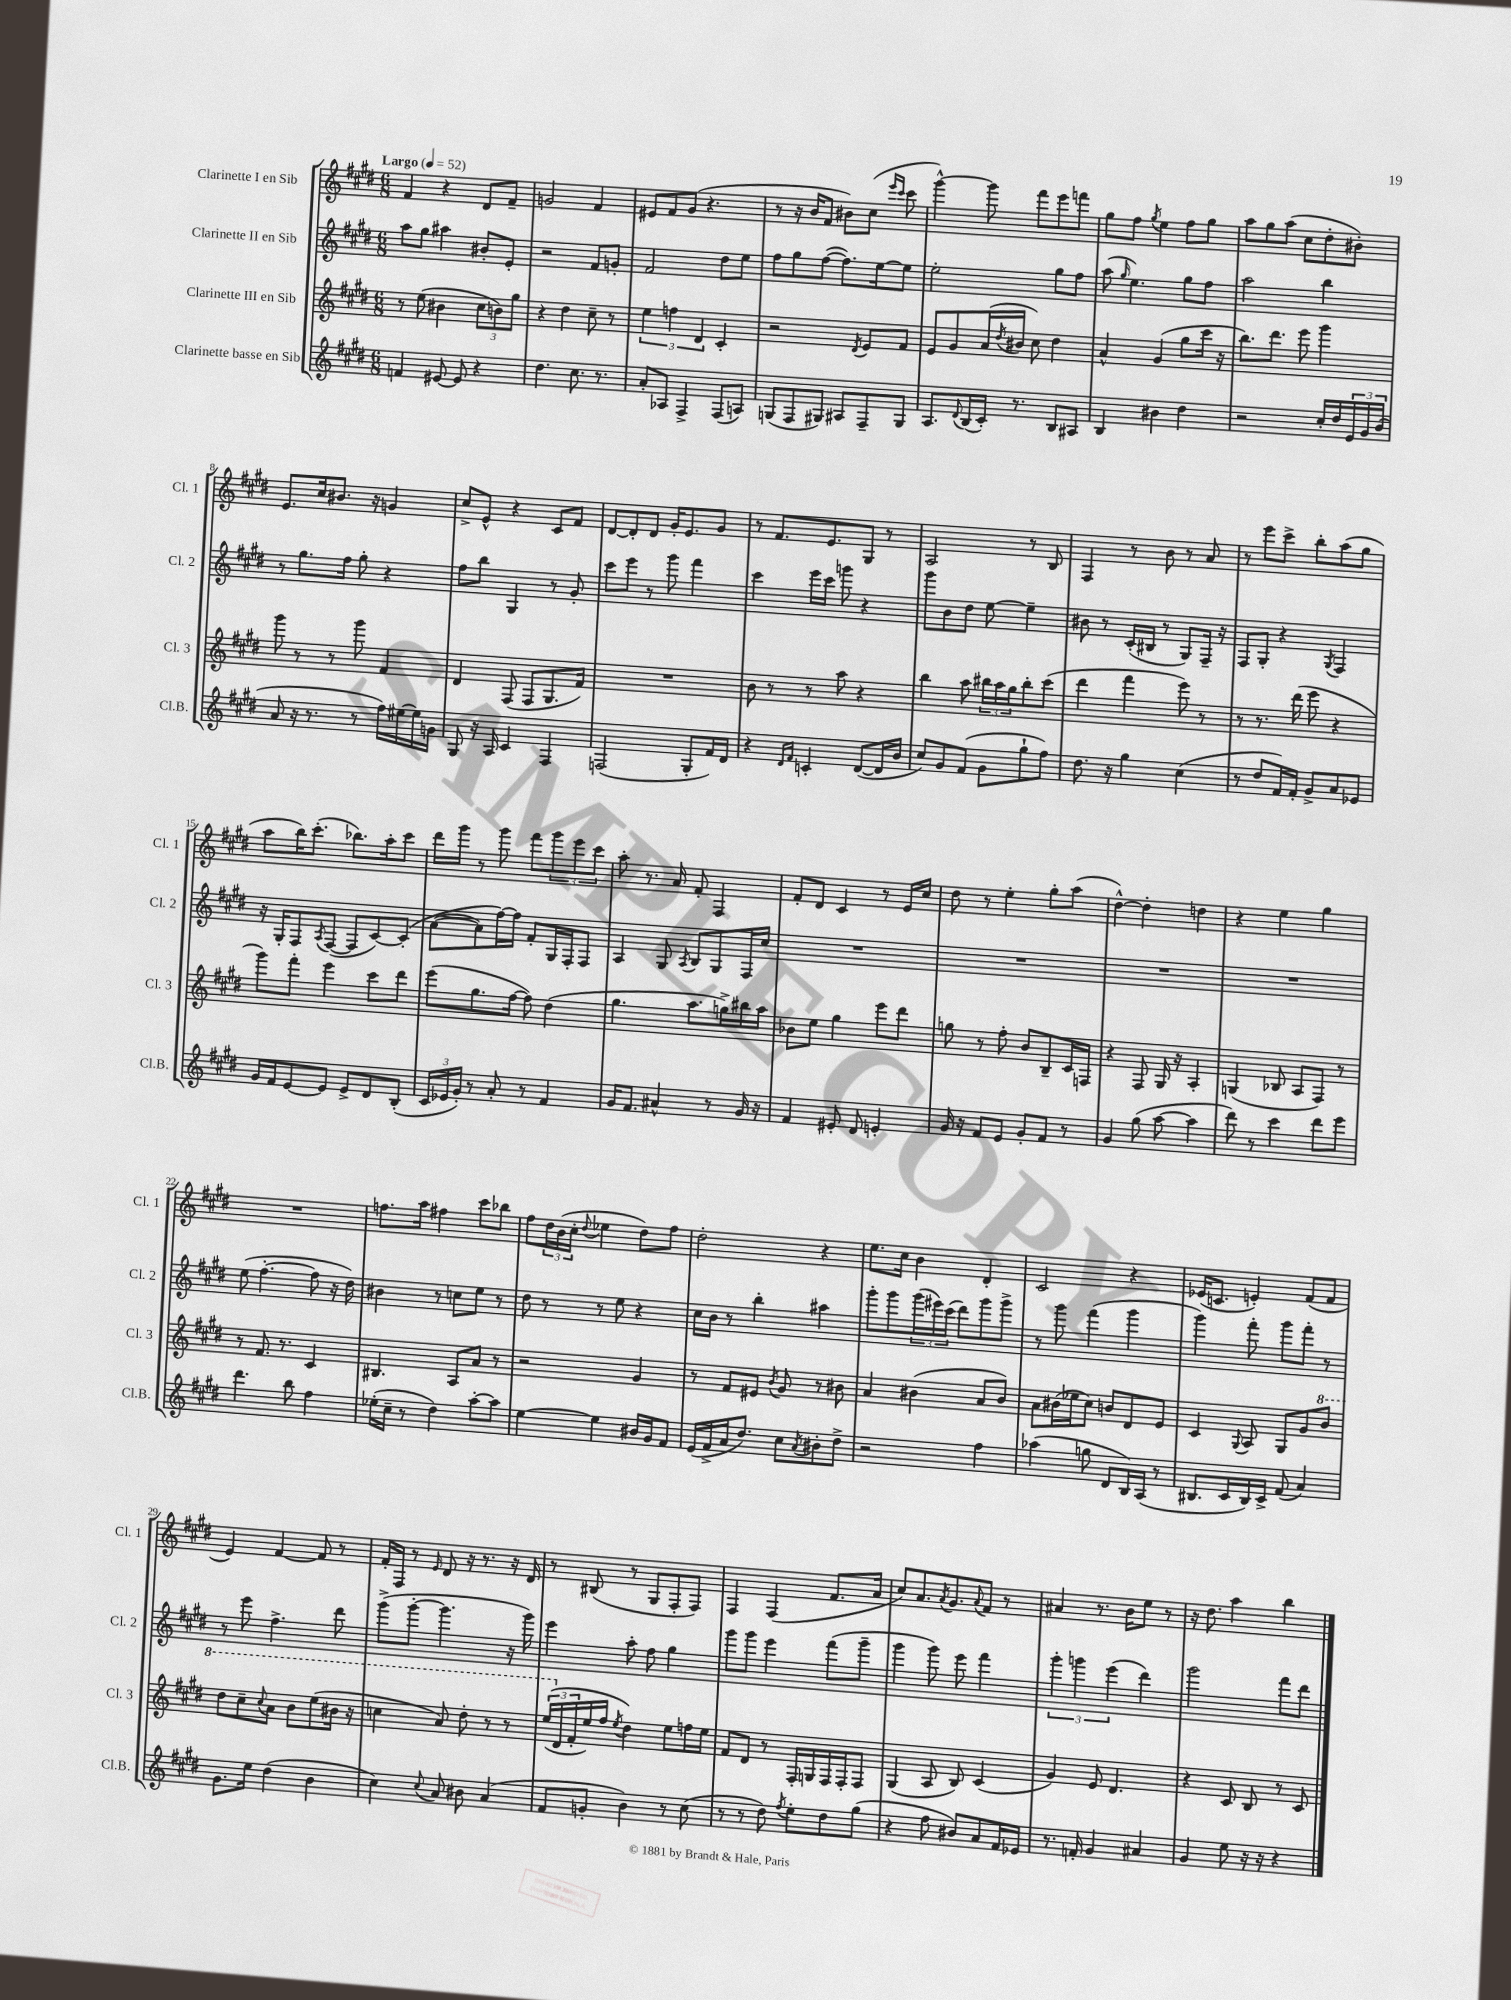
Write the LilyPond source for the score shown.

<<
\new StaffGroup <<
\new Staff = "s0" \with { instrumentName = "Clarinette I en Sib" shortInstrumentName = "Cl. 1" } {
    \clef treble \key e \major \numericTimeSignature \time 6/8 \tempo "Largo" 4 = 52
    fis'4 r4 dis'8 fis'8-- |
    g'2 fis'4 |
    eis'8 fis'8 gis'8( r4. |
    r8 r16 b'16 fis'8 bis'8) cis''8( \grace { e'''16 cis'''16 } cis'''8 |
    gis'''4~-^) gis'''8 fis'''8 e'''8 f'''8 |
    gis''8 fis''8 \acciaccatura { gis''8 } e''4 fis''8 gis''8 |
    a''8 gis''8 a''8( cis''8 dis''8-. bis'8-.) |
    e'8. cis''16 bis'8. r16 g'4 |
    cis''8-> e'8-^ r4 cis'8 fis'8 |
    dis'8~ dis'8-. dis'8 gis'16-. e'8. gis'8 |
    r8 fis'8. e'8. gis8 r8 |
    a2 r8 b8 |
    fis4 r8 b'8 r8 a'8 |
    r8 e'''8 cis'''8-> b''8-. a''8( gis''8 |
    a''8 b''16) cis'''8.-.( bes''8.) a''16-. cis'''8 |
    dis'''16 gis'''16 r8 gis'''8 fis'''8 \tuplet 3/2 { gis'''8 e'''8 cis'''8 } |
    a''8-. r8. a'16 fis'8-. fis4 |
    fis'8-. dis'8 cis'4 r8 e'16 cis''16 |
    dis''8 r8 e''4-. gis''8-. a''8( |
    dis''4~-^) dis''4-. d''4 |
    r4 e''4 gis''4 |
    R2. |
    f''8. a''16 fis''4 cis'''8 bes''8 |
    fis''8 \tuplet 3/2 { dis''16 b'16( cis''16-. } \appoggiatura { dis''8 } ees''4 dis''8) fis''8 |
    dis''2-. r4 |
    e''8. cis''16 b'4 dis'4-. |
    cis'2 r4 |
    ees'16( c'8. e'4-.) fis'8( fis'8 |
    e'4) fis'4~ fis'8 r8 |
    fis'16-. fis16 r8 \grace { e'16 } dis'8 r16 r8. r16 dis'16 |
    r8 bis8( r8 gis8 fis8-. fis8) |
    fis4 fis4( fis'8. a'16 |
    cis''8) a'8. \acciaccatura { a'8 } gis'8. \appoggiatura { a'8 } fis'8 r8 |
    ais'4 r8. b'16 e''8 r8 |
    r16 dis''8. a''4 b''4 \bar "|." |
}
\new Staff = "s1" \with { instrumentName = "Clarinette II en Sib" shortInstrumentName = "Cl. 2" } {
    \clef treble \key e \major \numericTimeSignature \time 6/8
    a''8 gis''8 ais''4 bis'8-. e'8-. |
    r2 fis'8 g'8-. |
    fis'2 dis''8 e''8 |
    fis''8 gis''8 fis''8~( fis''8.) e''16~ e''8 |
    e''2-. gis''8 fis''8 |
    a''8( \grace { gis''16 } e''4.) gis''8 fis''8 |
    a''2 b''4 |
    r8 gis''8. fis''16 gis''8-. r4 |
    fis''8 b''8 gis4 r8 gis'8-. |
    cis'''8 e'''8 r8 gis'''8 fis'''4 |
    cis'''4 e'''16 cis'''16 g'''8 r4 |
    gis'''8 b'8 dis''8 e''8~ e''4-- |
    bis'8 r8 cis'16-.( bis16 r8 gis8) fis16-- r16 |
    fis8 gis8-. r4 \acciaccatura { gis8 } fis4 |
    r16 gis16-. fis8 \acciaccatura { a8 } fis8~( fis8 cis'8~) cis'8-.\( |
    a'8~( a'8) fis''16~\) fis''16 fis'8-. gis16 fis16-. fis8 |
    a4 gis8 \acciaccatura { a8 } b8 gis8 fis16 cis''16 |
    R2. |
    R2. |
    R2. |
    R2. |
    e''8( fis''4.~-. fis''8 r16 dis''16) |
    bis'4 r8 c''8 e''8 r8 |
    dis''8 r8 r8 e''8 r4 |
    cis''16 b'16 r8 b''4-. ais''4 |
    gis'''8-. gis'''8 \tuplet 3/2 { gis'''16( eis'''16) cis'''16( } dis'''8) gis'''8 gis'''8-> |
    r8 gis'''8 fis'''4( gis'''4 |
    gis'''4) fis'''8-. gis'''8 fis'''8-. r8 |
    r8 e'''8 fis''4.-> dis'''8 |
    gis'''8->( gis'''8~-. gis'''4. r16 gis'''16) |
    e'''4 a''8-. fis''8 gis''4 |
    gis'''8 gis'''8 e'''4 fis'''8( gis'''8-- |
    gis'''4 gis'''8) e'''8 fis'''4 |
    \tuplet 3/2 { gis'''4-. g'''4 e'''4( } dis'''4) |
    gis'''2 fis'''8 dis'''8 \bar "|." |
}
\new Staff = "s2" \with { instrumentName = "Clarinette III en Sib" shortInstrumentName = "Cl. 3" } {
    \clef treble \key e \major \numericTimeSignature \time 6/8
    r8 e''8( bis'4 \tuplet 3/2 { cis''8 b'8) gis''8 } |
    r4 dis''4 cis''8-- r8 |
    \tuplet 3/2 { e''4 f''4 dis'4 } cis'4-. |
    r2 \acciaccatura { dis'8 } e'8 fis'8 |
    e'8 gis'8 a'16( \acciaccatura { dis''8 } bis'16 cis''8) dis''4 |
    a'4-^ gis'4( gis''8 cis'''16 r16 |
    b''8.) dis'''8. e'''8 gis'''4 |
    gis'''8 r8 r8 gis'''8 fis'4 |
    dis'4 fis8( fis8 gis8. fis'16) |
    R2. |
    b'8 r8 r8 a''8 r4 |
    b''4 a''8 \tuplet 3/2 { bis''16 a''16 gis''16 } bis''8-. cis'''8( |
    dis'''4 fis'''4 e'''8) r8 |
    r8 r8. dis'''16( e'''8 r4 |
    gis'''8) fis'''8-. e'''4 cis'''8 dis'''8 |
    e'''8( gis''8. fis''16~ fis''8) dis''4( |
    gis''4. a''8. g''16->) bis''16 a''16 |
    bes'8 e''8 gis''4 e'''8 dis'''8 |
    g''8 r8 fis''8-. b'8 b8-- cis'16 f16 |
    r4 fis8 gis16 r16 a4-. |
    g4( bes8 a8 fis8) r8 |
    r8 fis'8. r8. cis'4 |
    bis4. a8 a'8 r8 |
    r2 gis'4 |
    r8 fis'8 eis'8 \acciaccatura { b'8 } gis'8 r8 bis'8 |
    a'4 bis'4( a'8 bis'8) |
    a'8 bis'16( ees''16 cis''8) b'8 dis'8 e'8 |
    cis'4 \appoggiatura { gis8 } a8 gis8 gis'8 \ottava #1 b''8 |
    dis'''8 cis'''8-- \appoggiatura { cis'''8 } a''8 b''8 e'''8( bis''16 r16 |
    c'''4 a''8) dis'''8-. r8 r8 |
    \tuplet 3/2 { e'''16(\( \ottava #0 dis'16 fis'16-. } e''16) fis''16 \acciaccatura { e''8 } dis''4\) e''8 f''16 e''16 |
    fis'8 dis'8 r8 fis16-. g16 fis16 fis16-. fis8 |
    gis4( a8 b8) cis'4( |
    gis'4) e'8 dis'4. |
    r4 cis'8 b8 r8 cis'8 \bar "|." |
}
\new Staff = "s3" \with { instrumentName = "Clarinette basse en Sib" shortInstrumentName = "Cl.B." } {
    \clef treble \key e \major \numericTimeSignature \time 6/8
    f'4 eis'8~ eis'8 r4 |
    dis''4. cis''8. r8. |
    a'8-. aes8 fis4-> fis8( a8) |
    g8( fis8 gis8) ais8 fis8-- gis8 |
    a8. \appoggiatura { dis'8 } b16( cis'16-.) r8. b8 ais8 |
    b4 bis'4 dis''4 |
    r2 cis''16-. dis''16 \tuplet 3/2 { e'16 gis'16 b'16( } |
    a'8 r16 r8. r8 fis''16) eis''16~ eis''16 g'16 |
    gis8 r16 a16 cis'4 fis4 |
    f2( gis8-. fis'16) dis'16 |
    r4 \grace { dis'16 fis'16 } c'4-. dis'8~( dis'16 b'16 |
    cis''8) gis'8 fis'8( gis'8 gis''8-! fis''8) |
    dis''8. r16 gis''4 cis''4( |
    r8 dis''8 fis'16) fis'16-. gis'8-> a'8 ees'8 |
    gis'16 fis'16 e'8~ e'8 e'8-> dis'8 b8-.( |
    \tuplet 3/2 { cis'16 ees'16 gis'16-.) } r8 a'8-. r8 fis'4 |
    gis'16 fis'8. ais'4-^ r8 gis'16 r16 |
    fis'4 eis'8-. dis'8 e'4-. |
    gis'16 r16 fis'8 e'8 gis'8-. fis'8 r8 |
    gis'4 gis''8( a''8~ a''4 |
    dis'''8) r8 cis'''4 dis'''8 e'''8 |
    dis'''4. b''8 fis''4 |
    ees''16-.( cis''16-- r8 dis''4) a''8~-. a''8 |
    e''4~ e''4 bis'16 gis'16 fis'8 |
    e'16( fis'16-> a'16 dis''8.) cis''8 \acciaccatura { a'8 } bis'8-. dis''8-> |
    r2 fis''4 |
    aes''4( g''8 dis'8 b16) a16( r8 |
    bis8. cis'16 bis16) cis'16-> fis'8( a'4) |
    gis'8. e''16 dis''4( b'4 |
    cis''4) \appoggiatura { cis''8 } a'8 bis'8 a'4( |
    fis'8 g'8-. b'4) r8 cis''8( |
    r8 r8 dis''8) \acciaccatura { fis''8 } e''8-. dis''8 gis''8( |
    r4 fis''8 bis'8) a'8 fis'16 ees'16 |
    r8. f'16-. gis'4 ais'4 |
    gis'4 e''8 r16 r16 r4 \bar "|." |
}
>>
>>
